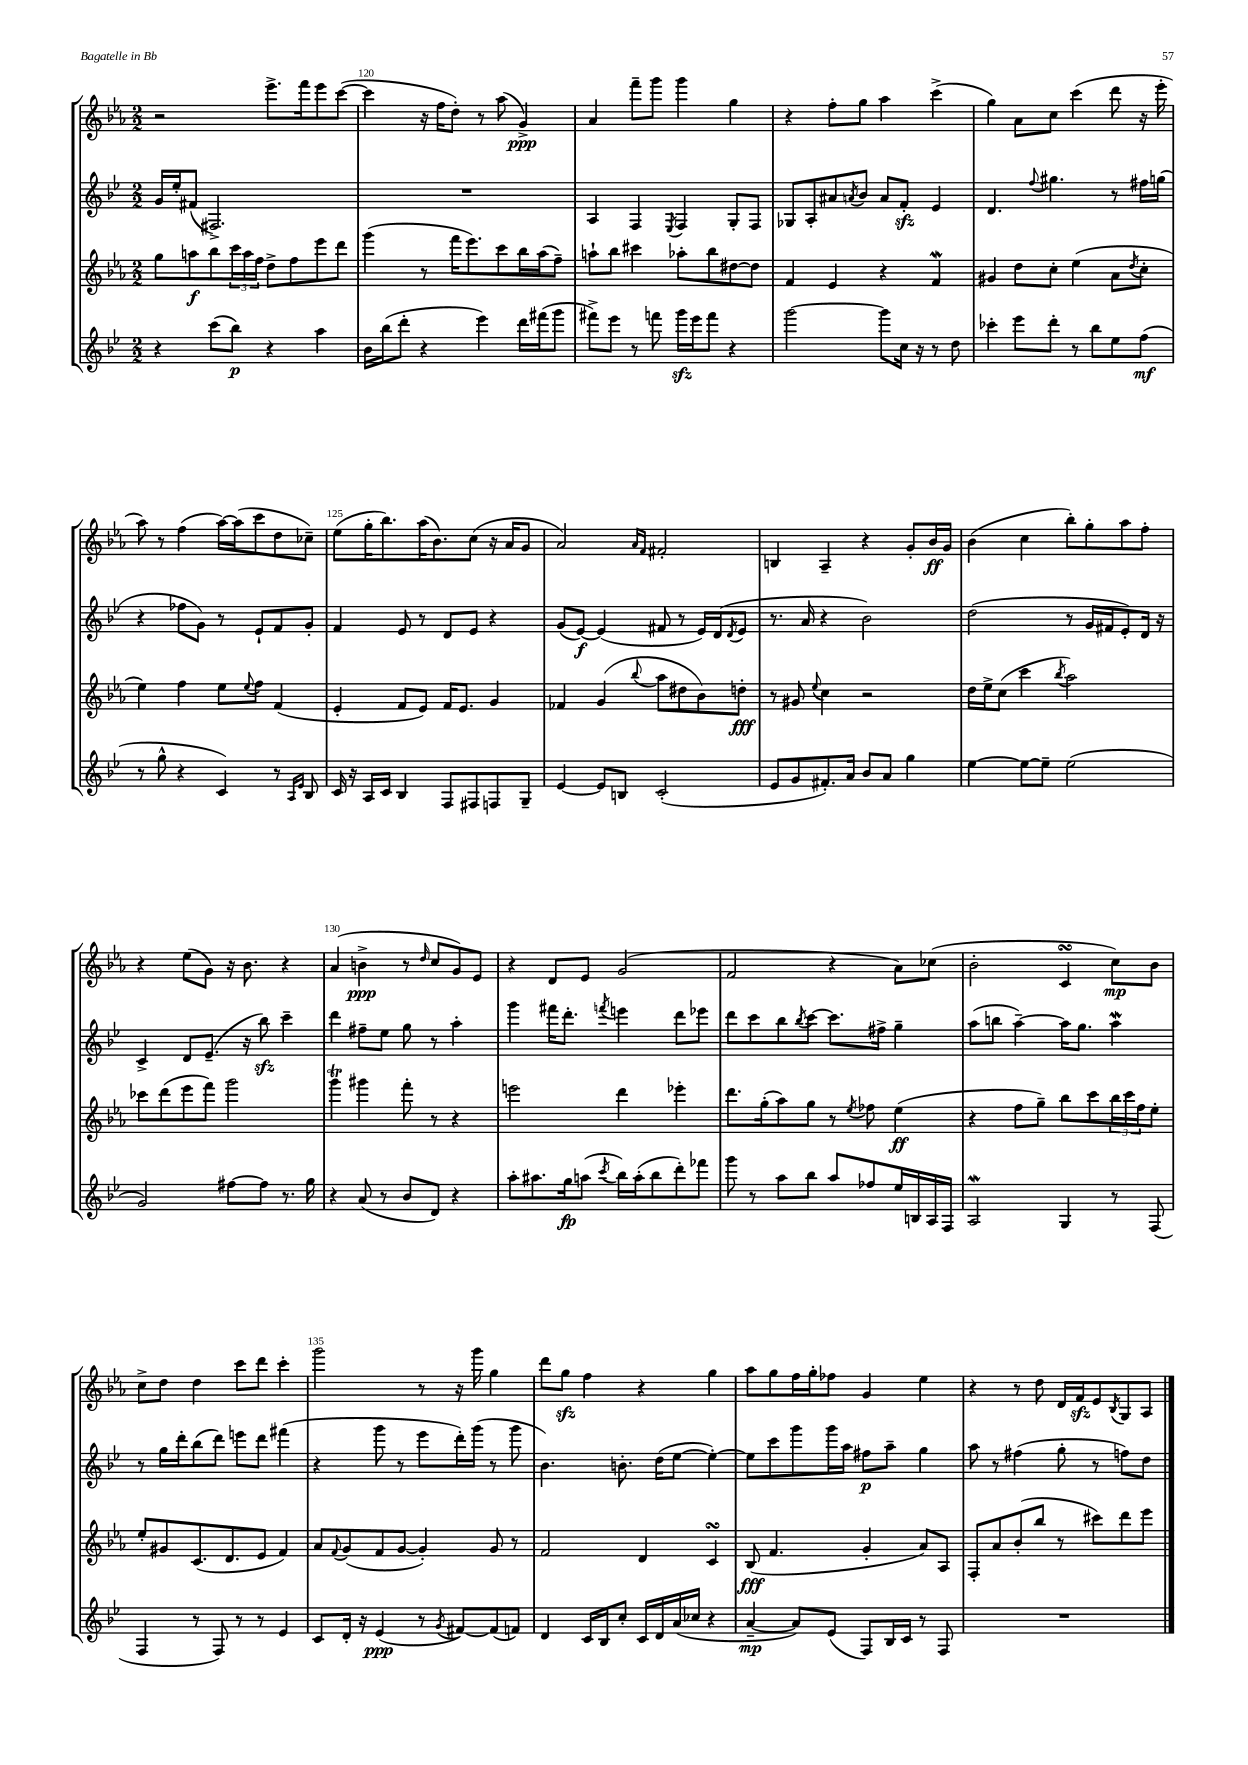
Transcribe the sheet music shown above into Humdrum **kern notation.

**kern	**dynam	**kern	**dynam	**kern	**dynam	**kern	**dynam
*part4	*part4	*part3	*part3	*part2	*part2	*part1	*part1
*staff4	*staff4	*staff3	*staff3	*staff2	*staff2	*staff1	*staff1
*clefG2	*	*clefG2	*	*clefG2	*	*clefG2	*
*k[b-e-]	*	*k[b-e-a-]	*	*k[b-e-]	*	*k[b-e-a-]	*
*M2/2	*	*M2/2	*	*M2/2	*	*M2/2	*
=119	=119	=119	=119	=119	=119	=119	=119
4r	.	8gg\L	.	16g/LL	.	2r	.
.	.	.	.	16ee-'/J	.	.	.
.	.	8aan\	f	(8f#X/J	.	.	.
(8ccc\L	.	8bb-\	.	2.F#X^/)	.	.	.
8bb-\J)	p	24ccc\L	.	.	.	.	.
.	.	24aa\	.	.	.	.	.
.	.	24ff\JJ	.	.	.	.	.
4r	.	8dd^\L	.	.	.	8.eee-^\L	.
.	.	8ff\	.	.	.	.	.
.	.	.	.	.	.	16fff\k	.
4aa\	.	8eee-\	.	.	.	8eee-\	.
.	.	8ddd\J	.	.	.	([8ccc\J	.
=120	=120	=120	=120	=120	=120	=120	=120
16b-\LL	.	(4ggg\	.	1r	.	4ccc\]	.
(16bb-\J	.	.	.	.	.	.	.
8ddd'\J	.	.	.	.	.	.	.
4r	.	8r	.	.	.	16r	.
.	.	.	.	.	.	16ff\KL	.
.	.	16fff\KL	.	.	.	8dd'\J)	.
.	.	8.eee-\)	.	.	.	.	.
4eee-\)	.	.	.	.	.	8r	.
.	.	8ccc\	.	.	.	(8aa-\	.
16ddd\LL	.	16bb-\L	.	.	.	4g^/)	ppp
(16fff#X\J	.	(16aa-\J	.	.	.	.	.
8ggg\J	.	8ff~\J)	.	.	.	.	.
=121	=121	=121	=121	=121	=121	=121	=121
8fff#X^\L)	.	8aan`\L	.	4A/	.	4a-/	.
8eee-\J	.	8bb-\J	.	.	.	.	.
8r	.	4ccc#X\	.	4F/	.	8fff~\L	.
8fffn\	.	.	.	.	.	8ggg\J	.
.	.	.	.	8qE-/	.	.	.
16gggzz\LL	.	8aa-X'\L	.	4F/	.	4ggg\	.
16eee-\J	.	.	.	.	.	.	.
8fff\J	.	8bb-\	.	.	.	.	.
4r	.	[8dd#X\	.	8G'/L	.	4gg\	.
.	.	8dd#\J]	.	8F/J	.	.	.
=122	=122	=122	=122	=122	=122	=122	=122
[2ggg\	.	4f/	.	8G-X/L	.	4r	.
.	.	.	.	8A'/	.	.	.
.	.	4e-/	.	8a#X/	.	8ff'\L	.
.	.	.	.	8qan/	.	.	.
.	.	.	.	8b-/J	.	8gg\J	.
8ggg\L]	.	4r	.	8a/L	.	4aa-\	.
16cc\Jk	.	.	.	8fzz'/J	.	.	.
16r	.	.	.	.	.	.	.
8r	.	4fW/	.	4e-/	.	(4ccc^\	.
8dd\	.	.	.	.	.	.	.
=123	=123	=123	=123	=123	=123	=123	=123
4ccc-X'\	.	4g#X/	.	4.d/	.	4gg\)	.
8eee-\L	.	8dd\L	.	.	.	8a-\L	.
.	.	.	.	8qqff/	.	.	.
8ddd'\J	.	8cc'\J	.	4.gg#X\	.	8cc\J	.
8r	.	(4ee-\	.	.	.	(4ccc\	.
8bb-\L	.	.	.	.	.	.	.
8ee-\	.	8a-\L	.	8r	.	8ddd\	.
.	.	8qdd/	.	.	.	.	.
(8ff\J	mf	8cc'\J	.	16ff#X\LL	.	16r	.
.	.	.	.	(16ggn\JJ	.	16eee-'\	.
!!LO:LB:g=z
=124	=124	=124	=124	=124	=124	=124	=124
8r	.	4ee-\)	.	4r	.	8aa-\)	.
8gg^^\	.	.	.	.	.	8r	.
4r	.	4ff\	.	8ff-X\L	.	(4ff\	.
.	.	.	.	8g\J)	.	.	.
4c/)	.	8ee-\L	.	8r	.	[16aa-\LL)	.
.	.	.	.	.	.	(16aa-\J]	.
.	.	8qqee-/	.	.	.	.	.
.	.	8ff\J	.	8e-`/L	.	8ccc\	.
8r	.	(4f/	.	8f/	.	8dd\	.
16qqA/LL	.	.	.	.	.	.	.
16qqe-/JJ	.	.	.	.	.	.	.
8B-/	.	.	.	8g'/J	.	8cc-X~\J)	.
=125	=125	=125	=125	=125	=125	=125	=125
16c/	.	4e-'/	.	4f/	.	(8ee-\L	.
16r	.	.	.	.	.	.	.
16A/LL	.	.	.	.	.	16gg'\K	.
16c/JJ	.	.	.	.	.	8.bb-\)	.
4B-/	.	8f/L	.	8e-/	.	.	.
.	.	8e-/J)	.	8r	.	(16aa-\K	.
.	.	.	.	.	.	8.b-\)	.
8F/L	.	16f/KL	.	8d/L	.	.	.
.	.	8.e-/J	.	.	.	.	.
8F#X/	.	.	.	8e-/J	.	(8cc\J	.
8Fn/	.	4g/	.	4r	.	16r	.
.	.	.	.	.	.	16a-/KL	.
8G~/J	.	.	.	.	.	8g/J	.
=126	=126	=126	=126	=126	=126	=126	=126
[4e-/	.	4f-X/	.	(8g/L	.	2a-/)	.
.	.	.	.	[8e-/J)	f	.	.
8e-/L]	.	(4g/	.	(4e-/]	.	.	.
8Bn/J	.	.	.	.	.	.	.
.	.	.	.	.	.	16qqa-/LL	.
.	.	8qqbb-/	.	.	.	16qqf/JJ	.
(2c'/	.	8aa-\L	.	8f#X/	.	2f#X'/	.
.	.	8dd#X\	.	8r	.	.	.
.	.	8b-\)	.	16e-/LL)	.	.	.
.	.	.	.	(16d/J	.	.	.
.	.	.	.	8qd/	.	.	.
.	.	8ddn'\J	fff	8e-/J	.	.	.
=127	=127	=127	=127	=127	=127	=127	=127
8e-/L	.	8r	.	8.r	.	4Bn/	.
8g/	.	8g#X/	.	.	.	.	.
.	.	.	.	16a/	.	.	.
.	.	8qqee-/	.	.	.	.	.
8.f#X'/)	.	4cc\	.	4r	.	4A-~/	.
16a/Jk	.	.	.	.	.	.	.
8b-/L	.	2r	.	2b-\)	.	4r	.
8a/J	.	.	.	.	.	.	.
4gg\	.	.	.	.	.	8g'/L	.
.	.	.	.	.	.	16b-/L	ff
.	.	.	.	.	.	16g/JJ	.
=128	=128	=128	=128	=128	=128	=128	=128
[4ee-\	.	16dd\LL	.	(2dd\	.	(4b-\	.
.	.	16ee-^\J	.	.	.	.	.
.	.	(8cc\J	.	.	.	.	.
8ee-\L_	.	4ccc\	.	.	.	4cc\	.
8ee-~\J]	.	.	.	.	.	.	.
.	.	8qbb-/	.	.	.	.	.
(2ee-\	.	2aa-\)	.	8r	.	8bb-'\L)	.
.	.	.	.	16g/LL	.	8gg'\	.
.	.	.	.	16f#X/J	.	.	.
.	.	.	.	8e-'/)	.	8aa-\	.
.	.	.	.	16d/Jk	.	8ff'\J	.
.	.	.	.	16r	.	.	.
!!LO:LB:g=z
=129	=129	=129	=129	=129	=129	=129	=129
2g/)	.	8ccc-X\L	.	4c^/	.	4r	.
.	.	(8ddd\	.	.	.	.	.
.	.	8eee-\	.	8d/L	.	(8ee-\L	.
.	.	8fff\J)	.	(8.e-~/J	.	8g\J)	.
[8ff#X\L	.	2ggg\	.	.	.	16r	.
.	.	.	.	16r	.	8.b-\	.
8ff#\J]	.	.	.	8bb-zz\)	.	.	.
8.r	.	.	.	4ccc~\	.	4r	.
16gg\	.	.	.	.	.	.	.
=130	=130	=130	=130	=130	=130	=130	=130
4r	.	4gggt\	.	4ddd\	.	(4a-/	.
(8a/	.	4ggg#X\	.	8ff#X~\L	.	4bn^\	ppp
8r	.	.	.	8ee-\J	.	.	.
8b-/L	.	8fff'\	.	8gg\	.	8r	.
.	.	.	.	.	.	16qqdd/	.
8d/J)	.	8r	.	8r	.	8cc/L	.
4r	.	4r	.	4aa'\	.	8g/)	.
.	.	.	.	.	.	8e-/J	.
=131	=131	=131	=131	=131	=131	=131	=131
8aa'\L	.	2eeen\	.	4ggg\	.	4r	.
8.aa#X\	.	.	.	.	.	.	.
.	.	.	.	16fff#X\KL	.	8d/L	.
16gg\k	fp	.	.	8.ddd'\J	.	.	.
(8aan\J	.	.	.	.	.	8e-/J	.
8qccc/	.	.	.	8qfffn/	.	.	.
16bb-\LL)	.	4ddd\	.	4eeen\	.	(2g/	.
(16aa'\J	.	.	.	.	.	.	.
8bb-\	.	.	.	.	.	.	.
8ddd'\)	.	4eee-X'\	.	8ddd\L	.	.	.
8fff-X\J	.	.	.	8eee-X\J	.	.	.
=132	=132	=132	=132	=132	=132	=132	=132
8ggg\	.	8.ddd\L	.	8ddd\L	.	2f/	.
8r	.	.	.	8ccc\	.	.	.
.	.	(16gg'\k	.	.	.	.	.
8aa\L	.	8aa-\)	.	8bb-\	.	.	.
.	.	.	.	8qbb-/	.	.	.
8bb-\J	.	8gg\J	.	[8ccc\J	.	.	.
8aa/L	.	8r	.	8.ccc\L]	.	4r	.
.	.	8qee-/	.	.	.	.	.
8ff-X/	.	8ff-X\	.	.	.	.	.
.	.	.	.	16ff#X^\Jk	.	.	.
16ee-/L	.	(4ee-\	ff	4gg~\	.	8a-\L)	.
16Bn/	.	.	.	.	.	.	.
16A/	.	.	.	.	.	(8cc-X\J	.
16F/JJ	.	.	.	.	.	.	.
=133	=133	=133	=133	=133	=133	=133	=133
2AW/	.	4r	.	(8aa\L	.	2b-'\	.
.	.	.	.	8bbn\J	.	.	.
.	.	8ff\L	.	[4aa~\)	.	.	.
.	.	8gg~\J)	.	.	.	.	.
4G/	.	8bb-\L	.	16aa\KL]	.	4csSSS/	.
.	.	.	.	8.gg\J	.	.	.
.	.	8ccc\	.	.	.	.	.
8r	.	24bb-\L	.	4aaW\	.	8cc\L)	mp
.	.	24ccc\	.	.	.	.	.
.	.	24ff\J	.	.	.	.	.
(8F/	.	8ee-'\J	.	.	.	8b-\J	.
!!LO:LB:g=z
=134	=134	=134	=134	=134	=134	=134	=134
4F/	.	8ee-'/L	.	8r	.	8cc^\L	.
.	.	8g#X/	.	16gg\LL	.	8dd\J	.
.	.	.	.	16ddd'\J	.	.	.
8r	.	(8.c/	.	(8bb-\	.	4dd\	.
8F/)	.	.	.	8ddd\J)	.	.	.
.	.	8.d/	.	.	.	.	.
8r	.	.	.	8eeen\L	.	8ccc\L	.
8r	.	8e-/J	.	8ddd\J	.	8ddd\J	.
4e-/	.	4f/)	.	(4fff#X\	.	4ccc'\	.
=135	=135	=135	=135	=135	=135	=135	=135
8c/L	.	8a-/L	.	4r	.	2ggg\	.
.	.	8qqf/	.	.	.	.	.
16d'/Jk	.	(8g/	.	.	.	.	.
16r	.	.	.	.	.	.	.
(4e-/	ppp	8f/	.	8ggg\	.	.	.
.	.	[8g/J	.	8r	.	.	.
8r	.	4g'/])	.	8eee-\L	.	8r	.
8qg/	.	.	.	.	.	.	.
[8f#X/L)	.	.	.	16ddd'\L)	.	16r	.
.	.	.	.	(16ggg\JJ	.	16ggg\	.
(8f#/]	.	8g/	.	8r	.	4gg\	.
8fn/J)	.	8r	.	8ggg\	.	.	.
=136	=136	=136	=136	=136	=136	=136	=136
4d/	.	2f/	.	4.b-\)	.	8ddd\L	.
.	.	.	.	.	.	8ggzz\J	.
16c/LL	.	.	.	.	.	4ff\	.
16B-/J	.	.	.	.	.	.	.
8cc'/J	.	.	.	8.bn'\	.	.	.
16c/LL	.	4d/	.	.	.	4r	.
16d/	.	.	.	(16dd\KL	.	.	.
(16a/	.	.	.	[8ee-\J	.	.	.
16cc-X/JJ	.	.	.	.	.	.	.
4r	.	4csSSS/	.	4ee-'\_)	.	4gg\	.
=137	=137	=137	=137	=137	=137	=137	=137
[4a~/	mp	(8B-/	fff	8ee-\L]	.	8aa-\L	.
.	.	4.f/	.	8ccc\	.	8gg\	.
8a/L])	.	.	.	8ggg\	.	16ff\L	.
.	.	.	.	.	.	16gg'\J	.
(8e-/J	.	.	.	16ggg\L	.	8ff-X\J	.
.	.	.	.	16aa\JJ	.	.	.
8F/L)	.	4g'/	.	8ff#X\L	p	4g/	.
16B-/L	.	.	.	8aa~\J	.	.	.
16c/JJ	.	.	.	.	.	.	.
8r	.	8a-/L)	.	4gg\	.	4ee-\	.
8F/	.	8A-/J	.	.	.	.	.
=138	=138	=138	=138	=138	=138	=138	=138
1r	.	8F'/L	.	8aa\	.	4r	.
.	.	8a-/	.	8r	.	.	.
.	.	(8b-'/	.	(4ff#X\	.	8r	.
.	.	8bb-/J	.	.	.	8dd\	.
.	.	8r	.	8gg'\	.	16d/LL	.
.	.	.	.	.	.	16fzz/J	.
.	.	8ccc#X\L)	.	8r	.	8e-/	.
.	.	.	.	.	.	8qB-/	.
.	.	8ddd\	.	8ffn\L)	.	8G/	.
.	.	8eee-\J	.	8dd\J	.	8A-/J	.
==	==	==	==	==	==	==	==
*-	*-	*-	*-	*-	*-	*-	*-
